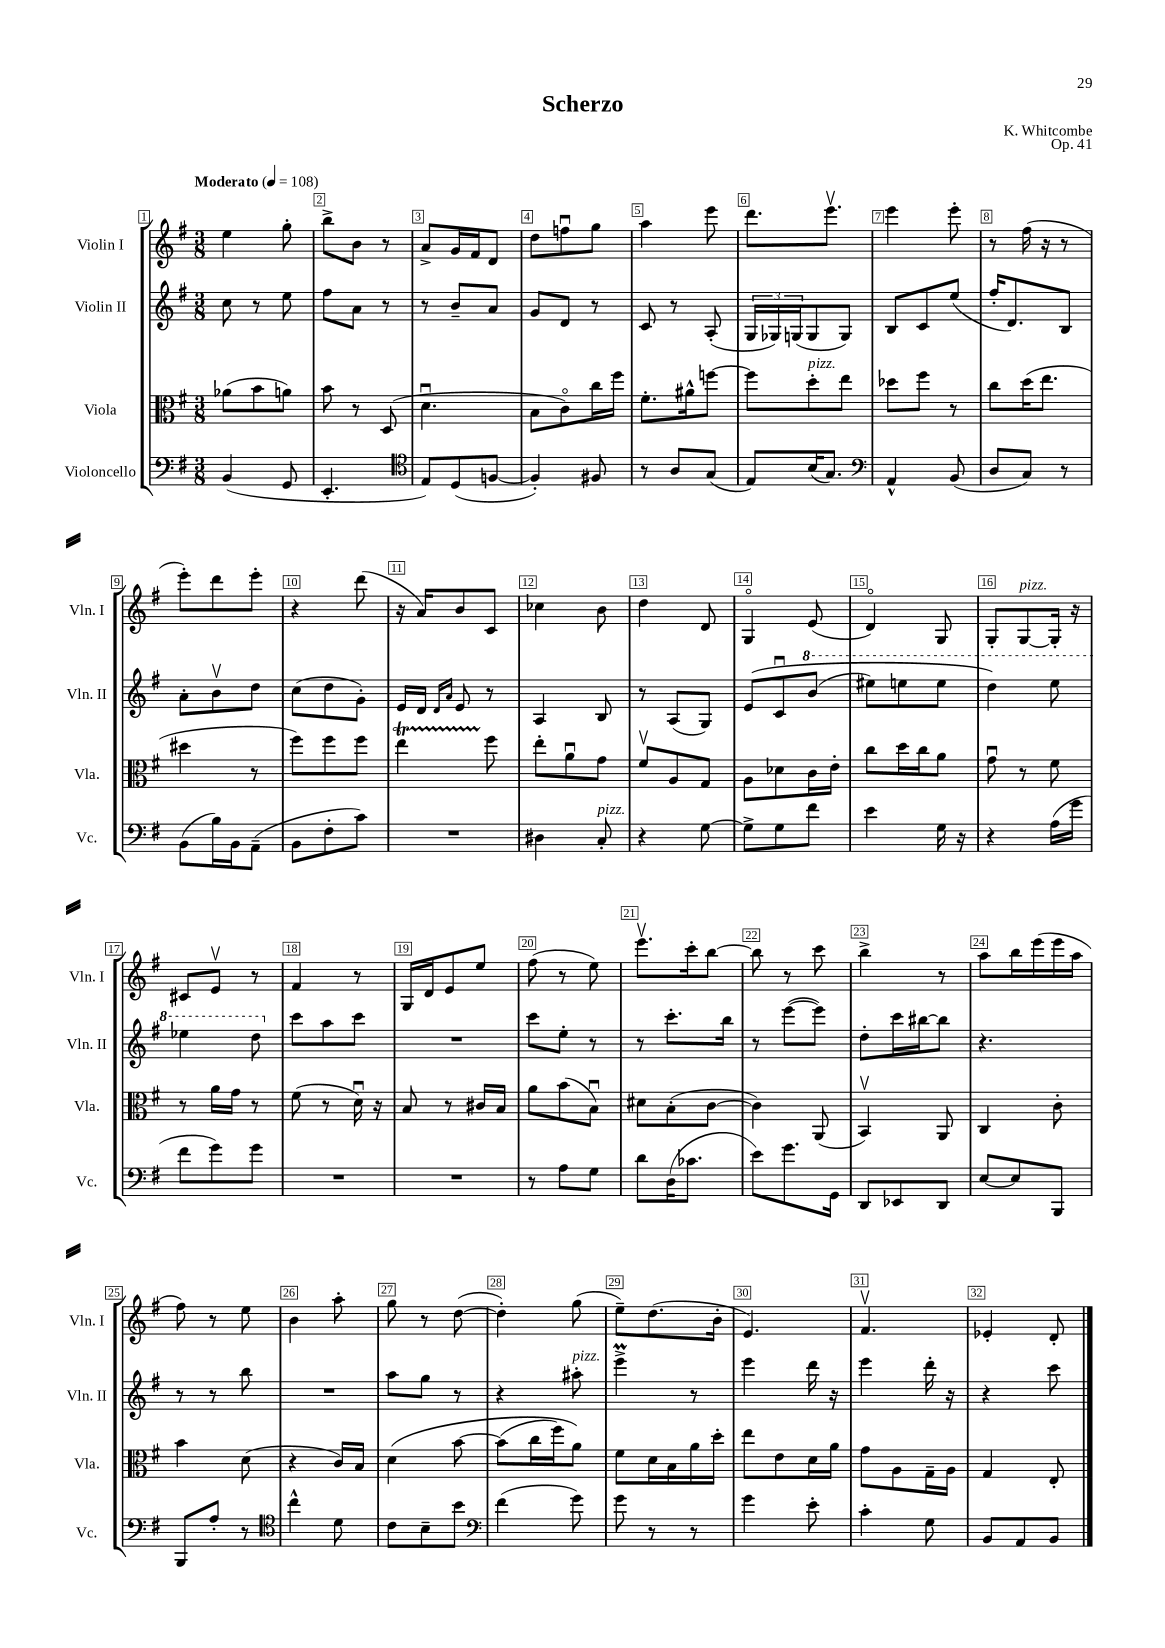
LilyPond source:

\header { title = "Scherzo" composer = "K. Whitcombe" opus = "Op. 41" }
<<
\new StaffGroup <<
\new Staff = "s0" \with { instrumentName = "Violin I" shortInstrumentName = "Vln. I" } {
    \clef treble \key g \major \numericTimeSignature \time 3/8 \tempo "Moderato" 4 = 108
    e''4 g''8-. |
    b''8-> b'8 r8 |
    a'8-> g'16 fis'16 d'8 |
    d''8 f''8\downbow g''8 |
    a''4 e'''8 |
    d'''8. e'''8.\upbow |
    e'''4 e'''8-. |
    r8 fis''16( r16 r8 |
    e'''8-.) d'''8 e'''8-. |
    r4 d'''8( |
    r16 a'16) b'8 c'8 |
    ces''4 b'8 |
    d''4 d'8 |
    g4\flageolet e'8( |
    d'4\flageolet) g8 |
    g8-. g8~^\markup { \italic "pizz." } g16-. r16 |
    cis'8 e'8\upbow r8 |
    fis'4 r8 |
    g16 d'16 e'8 e''8 |
    fis''8( r8 e''8) |
    e'''8.\upbow c'''16-. b''8~ |
    b''8 r8 c'''8 |
    b''4-> r8 |
    a''8 b''16 e'''16( e'''16 a''16 |
    fis''8) r8 e''8 |
    b'4 a''8-. |
    g''8 r8 d''8~( |
    d''4-.) g''8( |
    e''8--) d''8.( b'16-. |
    e'4.) |
    fis'4.\upbow |
    ees'4-. d'8-. \bar "|." |
}
\new Staff = "s1" \with { instrumentName = "Violin II" shortInstrumentName = "Vln. II" } {
    \clef treble \key g \major \numericTimeSignature \time 3/8
    c''8 r8 e''8 |
    fis''8 a'8 r8 |
    r8 b'8-- a'8 |
    g'8 d'8 r8 |
    c'8 r8 a8-.( |
    \tuplet 3/2 { g16 ges16) g16( } g8 g8) |
    b8 c'8 e''8( |
    fis''16-. d'8.) b8 |
    a'8-. b'8\upbow d''8 |
    c''8( d''8 g'8-.) |
    e'16 d'16 \grace { d'16 a'16 } e'8 r8 |
    a4 b8 |
    r8 a8( g8) |
    e'8\( c'8\downbow \ottava #1 b''8( |
    eis'''8) e'''8 e'''8 |
    d'''4\) e'''8 |
    ees'''4 d'''8 \ottava #0 |
    c'''8 a''8 c'''8 |
    R4. |
    c'''8 e''8-. r8 |
    r8 c'''8.-. b''16 |
    r8 e'''8~( e'''8) |
    d''8-. c'''16 bis''16~ bis''8 |
    r4. |
    r8 r8 b''8 |
    R4. |
    a''8 g''8 r8 |
    r4 ais''8-.^\markup { \italic "pizz." } |
    e'''4->\prall r8 |
    e'''4 d'''16 r16 |
    e'''4 d'''16-. r16 |
    r4 c'''8 \bar "|." |
}
\new Staff = "s2" \with { instrumentName = "Viola" shortInstrumentName = "Vla." } {
    \clef alto \key g \major \numericTimeSignature \time 3/8
    aes'8( b'8 a'8) |
    b'8 r8 d8( |
    d'4.\downbow |
    b8 c'8\flageolet) c''16 fis''16 |
    fis'8.-. ais'16-^ f''8~ |
    f''8 d''8-.^\markup { \italic "pizz." } e''8 |
    des''8 fis''8 r8 |
    c''8 d''16( e''8. |
    dis''4 r8 |
    fis''8) fis''8 fis''8 |
    e''4\startTrillSpan fis''8\stopTrillSpan |
    e''8-. a'8\downbow g'8 |
    fis'8\upbow a8 g8 |
    a8 des'8 c'16 e'16-. |
    c''8 d''16 c''16 a'8 |
    g'8\downbow r8 fis'8 |
    r8 a'16 g'16 r8 |
    fis'8( r8 d'16\downbow) r16 |
    b8 r8 cis'16 b16 |
    a'8 b'8( b8\downbow) |
    dis'8 b8-.( c'8~ |
    c'4) a,8( |
    b,4\upbow) a,8 |
    c4 c'8-. |
    b'4 d'8( |
    r4 c'16) b16 |
    d'4\( b'8~ |
    b'8( c''16 fis''16) a'8\) |
    fis'8 d'16 b16 a'16 d''16-. |
    e''8 e'8 d'16 a'16 |
    g'8 a8 g16-- a16 |
    g4 e8-. \bar "|." |
}
\new Staff = "s3" \with { instrumentName = "Violoncello" shortInstrumentName = "Vc." } {
    \clef bass \key g \major \numericTimeSignature \time 3/8
    b,4( g,8 |
    e,4.-. |
    \clef tenor e8) d8( f8~ |
    f4-.) fis8 |
    r8 a8 g8( |
    e8) b16( g8.) |
    \clef bass a,4-^ b,8( |
    d8 c8) r8 |
    b,8( b16) b,16 a,8--( |
    b,8 fis8-. c'8) |
    R4. |
    dis4 c8-.^\markup { \italic "pizz." } |
    r4 g8~ |
    g8-> g8 fis'8 |
    e'4 g16 r16 |
    r4 a16( g'16 |
    fis'8 g'8) g'8 |
    R4. |
    R4. |
    r8 a8 g8 |
    d'8 d16( ces'8. |
    e'8) g'8. g,16 |
    d,8 ees,8 d,8 |
    e8~ e8 b,,8 |
    b,,8 a8-. r8 |
    \clef tenor c''4-^ d'8 |
    c'8 b8-- b'8 |
    \clef bass fis'4( g'8) |
    g'8 r8 r8 |
    g'4 e'8-. |
    c'4-. g8 |
    b,8 a,8 b,8 \bar "|." |
}
>>
>>
\layout { \context { \Score \override BarNumber.break-visibility = ##(#f #t #t) barNumberVisibility = #all-bar-numbers-visible \override BarNumber.stencil = #(make-stencil-boxer 0.1 0.3 ly:text-interface::print) } }
